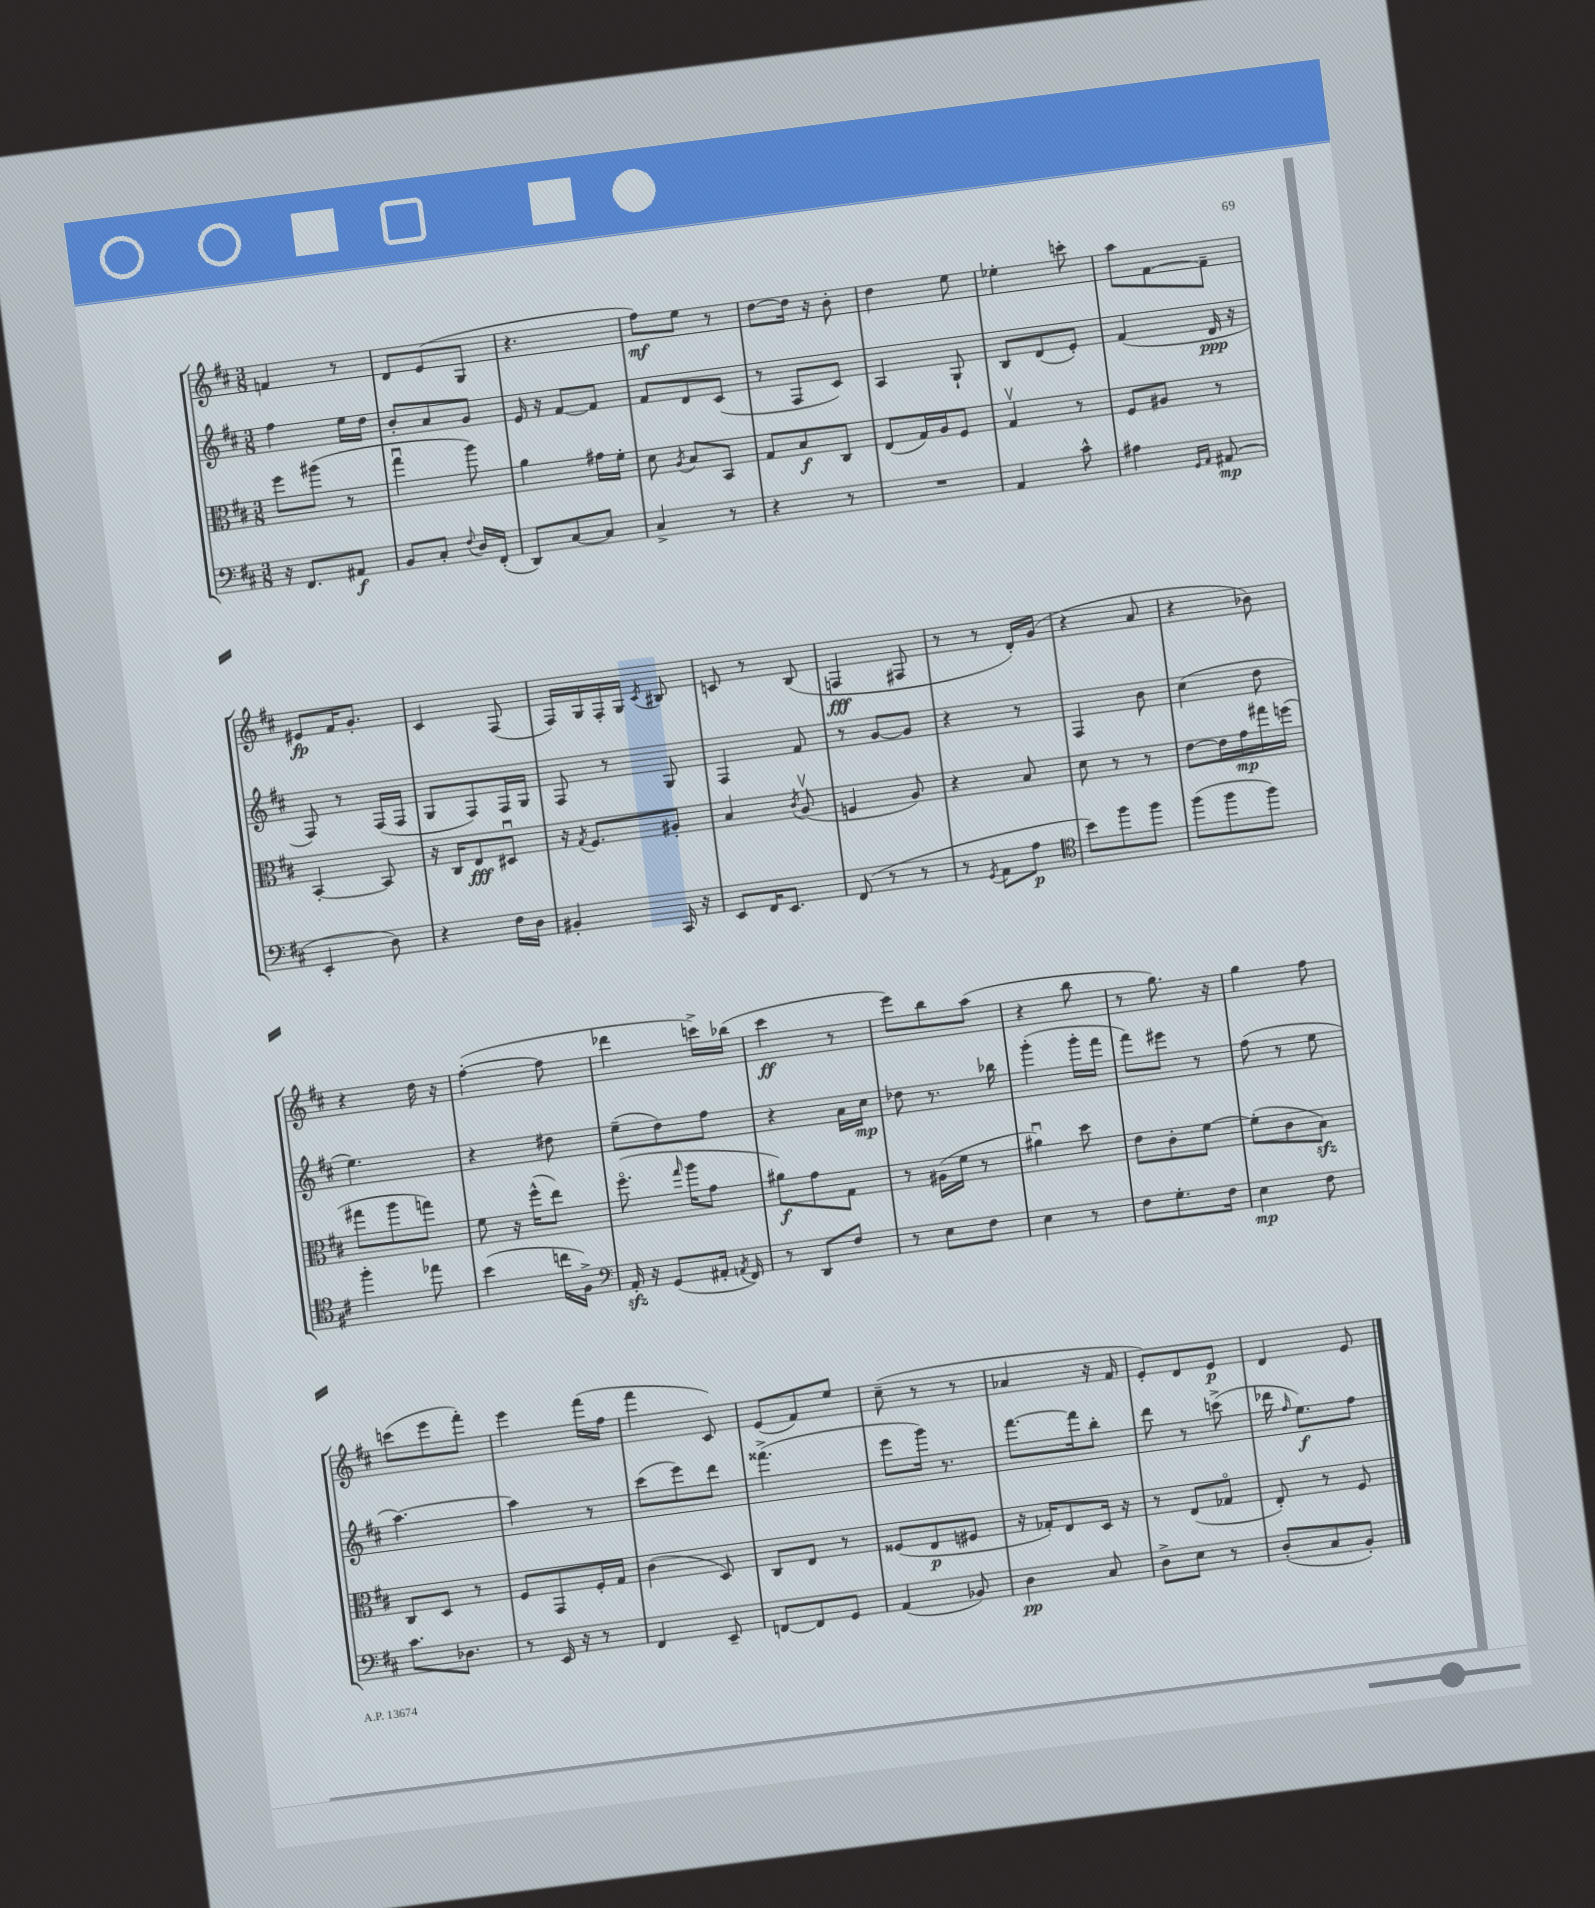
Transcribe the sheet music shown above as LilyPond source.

<<
\new StaffGroup <<
\new Staff = "s0" {
    \clef treble \key d \major \numericTimeSignature \time 3/8
    \autoBeamOff f'4 r8 |
    d'8[ e'8( g8] |
    r4. |
    fis''8[\mf) e''8] r8 |
    d''8[~ d''16] r16 b'8-. |
    d''4 e''8 |
    ees''4-. c'''8-. |
    a''8[ fis'8~ fis'8]-- |
    eis'8[\fp fis'16 g'8.]-. |
    cis'4 fis8( |
    fis16[) g16 fis16-. g16] \acciaccatura { cis'8 } bis8 |
    c'8 r8 b8( |
    f4\fff fis8 |
    r8 r8 d'16[-.) g'16]( |
    r4 a'8 |
    r4 bes'8) |
    r4 d''16 r16 |
    fis''4~-.( fis''8 |
    des'''4 c'''16[->) bes''16]( |
    cis'''4\ff r8 |
    e'''8[) b''8 a''8]( |
    r4 b''8 |
    r8 g''8.) r16 |
    g''4 fis''8 |
    c'''8[( e'''8 fis'''8]-.) |
    e'''4 fis'''16[( fis''16] |
    fis'''4 cis'8) |
    e'8[( fis'8) e''8] |
    cis''8--( r8 r8 |
    aes'4 r16 fis'16 |
    e'8[-.) d'8 e'8]\p |
    d'4 e'8 \bar "|." |
}
\new Staff = "s1" {
    \clef treble \key d \major \numericTimeSignature \time 3/8
    \autoBeamOff fis''4 e''16[ d''16] |
    b'8[-. a'8 g'8] |
    e'16 r16 fis'8[~ fis'8] |
    fis'8[ d'8 cis'8]( |
    r8 fis8[ cis'8]) |
    a4 g8-! |
    b8[ d'8( e'8]-.) |
    fis'4( d'16\ppp r16 |
    fis8) r8 fis16[( fis16] |
    g8[ fis8) fis16 g16] |
    fis8 r8 g8 |
    fis4 fis'8 |
    r8 g'8[~ g'8] |
    r4 r8 |
    fis4 b'8 |
    cis''4( d''8 |
    e''4.) |
    r4 dis''8 |
    e''8[--( d''8) fis''8] |
    r4 a'16[ cis''16]\mp |
    des''8 r8. bes''16 |
    g'''4-.( g'''16[-. fis'''16] |
    fis'''8[) eis'''8] r8 |
    fis''8( r8 e''8 |
    a''4.~) |
    a''4 r8 |
    cis'''8[( e'''8) d'''8] |
    fisis'''4.->( |
    e'''8[ g'''16]) r8. |
    fis'''8.[~ fis'''16 b''8]-. |
    d'''8 r8 c'''8->( |
    des'''16 \grace { fis''16 } e''8.[\f) fis''8] \bar "|." |
}
\new Staff = "s2" {
    \clef alto \key d \major \numericTimeSignature \time 3/8
    \autoBeamOff fis''8[ ais''8]( r8 |
    g''4\downbow a''8) |
    a'4 gis'16[ fis'16]-. |
    d'8 \acciaccatura { a8 } b8[ b,8] |
    g8[ b8\f cis8] |
    e8[( g16) a16 fis8] |
    g4\upbow r8 |
    fis8[ ais8] r8 |
    b,4~-. b,8 |
    r16 cis16[ e8\fff dis8]\downbow |
    r16 \acciaccatura { g8 } fis8.[ ais8]-. |
    b4 \acciaccatura { cis'8 } a8\upbow( |
    f4 a8) |
    r4 b8 |
    d'8 r8 r8 |
    e'8[~ e'16 g'16\mp gis''16 f''16]( |
    gis''8[ a''8 g''8]) |
    fis'8 r16 fis''16[-^( e''8]) |
    fis''8.\flageolet( \grace { g''16 } a''16[ g'8] |
    ais'8[\f) g'8 g8] |
    r8 ais16[( fis'16] r8 |
    ais'4\downbow) d''8 |
    e'8[ cis'8-. fis'8]~ |
    fis'8[-.( cis'8 b8]\sfz) |
    cis8[ d8] r8 |
    fis8[ g,8 fis16-. g16] |
    cis'4( d8) |
    cis8[ e8] r8 |
    fisis8[( e8\p fis8] |
    r16 ges16[-.) e8 d16] r16 |
    r8 e8[( ges8]\flageolet |
    e8-.) r8 fis8 \bar "|." |
}
\new Staff = "s3" {
    \clef bass \key d \major \numericTimeSignature \time 3/8
    \autoBeamOff r16 fis,8.[ ais,8]\f |
    b,8[ cis8]-. \appoggiatura { fis8 } d16[ fis,16]-.( |
    d,8[) cis8~ cis8] |
    cis4-> r8 |
    r4 r8 |
    R4. |
    a,4 cis'8-^ |
    ais4 \grace { g,16[ a,16] } ais,8\mp( |
    e,4-. d8) |
    r4 fis16[ d16] |
    bis,4-. cis,16 r16 |
    e,8[ fis,16 e,8.] |
    fis,8( r8 r8 |
    r8 \acciaccatura { g,8 } a,8[ a8]\p |
    \clef tenor b'8[) fis''8 fis''8] |
    fis''8[( fis''8 fis''8]) |
    fis''4-. ees''8 |
    b'4( c''16[ fis16]->) |
    \clef bass a,16-.\sfz r16 g,8[( ais,16]-. \acciaccatura { a,8 } fis,16) |
    r8 d,8[ fis8] |
    r8 e8[ fis8] |
    e4 r8 |
    fis8[ g8.-. fis16] |
    e4\mp fis8 |
    cis'8.[ des8.] |
    r8 e,16 r16 r8 |
    fis,4 e,8-- |
    f,8[~ f,8 g,8] |
    a,4( bes,8) |
    d4\pp cis8 |
    d8[-> e8] r8 |
    d8[-.( cis8 b,8]-.) \bar "|." |
}
>>
>>
\layout { \context { \Score \remove "Bar_number_engraver" } }
